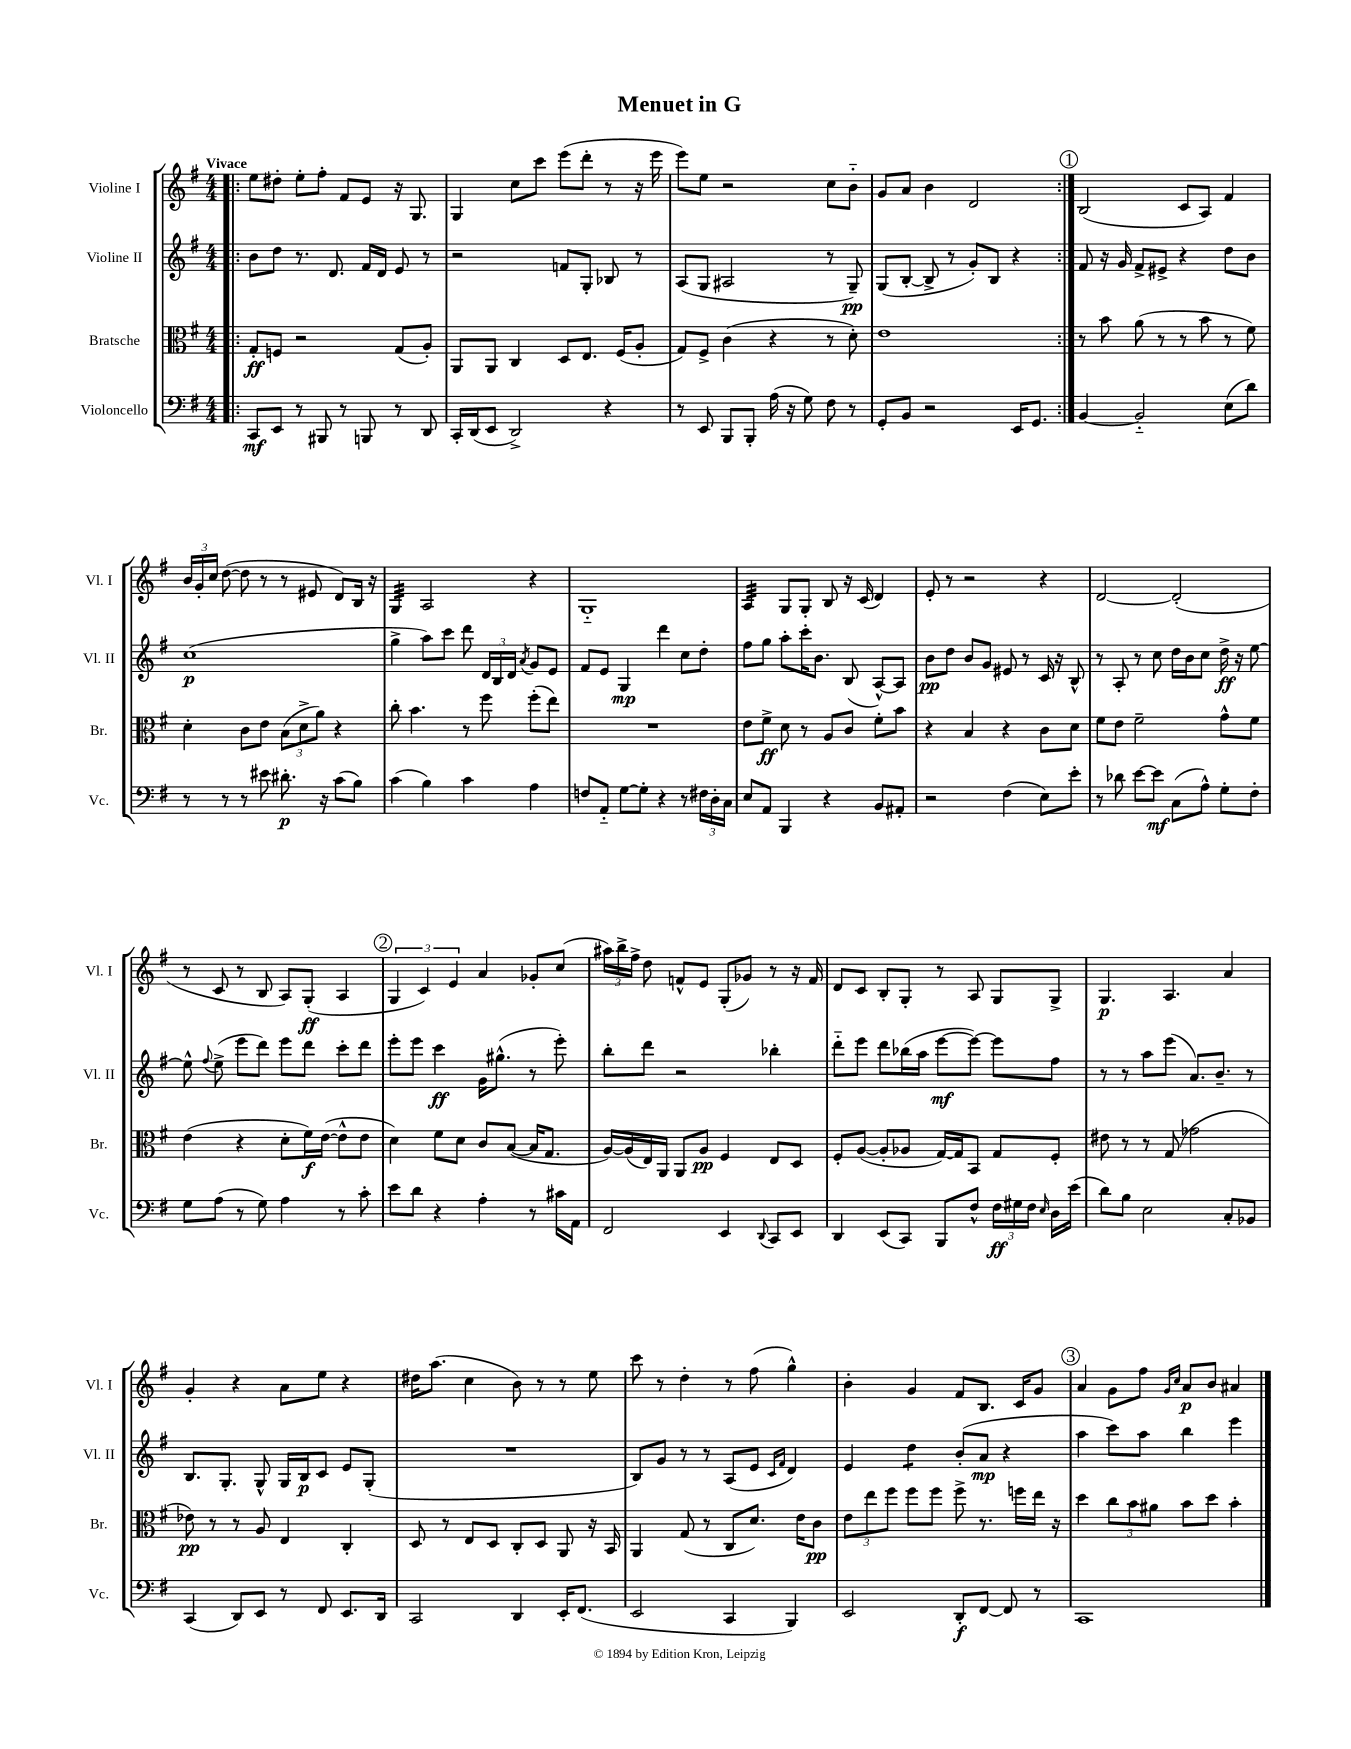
\header { title = "Menuet in G" }
<<
\new StaffGroup <<
\new Staff = "s0" \with { instrumentName = "Violine I" shortInstrumentName = "Vl. I" } {
    \clef treble \key g \major \numericTimeSignature \time 4/4 \tempo "Vivace"
    \autoBeamOff \repeat volta 2 { \bar ".|:" e''8[ dis''8]-. e''8[-. fis''8]-. fis'8[ e'8] r16 g8. |
    g4 c''8[ c'''8] e'''8[( d'''8]-. r8 r16 e'''16 |
    e'''8[) e''8] r2 c''8[ b'8]-_ |
    g'8[ a'8] b'4 d'2 | }
    \mark \markup { \circle "1" } b2( c'8[ a8]) fis'4 |
    \tuplet 3/2 { b'16[ g'16-. c''16] } d''8~( d''8 r8 r8 eis'8 d'8[) b16] r16 |
    g4:32 a2 r4 |
    g1-_ |
    a4:32 g8[ g8]-. b8 r16 c'16( d'4) |
    e'8-. r8 r2 r4 |
    d'2~ d'2-.( |
    r8 c'8 r8 b8 a8[) g8]-.\ff( a4 |
    \mark \markup { \circle "2" } \tuplet 3/2 { g4 c'4) e'4 } a'4 ges'8[-. c''8]( |
    \tuplet 3/2 { ais''16[) b''16-> fis''16]-> } d''8 f'8[-^ e'8] g8[-.( ges'8]) r8 r16 f'16 |
    d'8[ c'8] b8[-. g8]-. r8 a8 g8[ g8]-> |
    g4.\p a4. a'4 |
    g'4-. r4 a'8[ e''8] r4 |
    dis''16[ a''8.]( c''4 b'8) r8 r8 e''8 |
    c'''8 r8 d''4-. r8 fis''8( g''4-^) |
    b'4-. g'4 fis'8[ b8.] c'16[ g'8] |
    \mark \markup { \circle "3" } a'4 g'8[ fis''8] \grace { g'16[ c''16] } a'8[\p b'8] ais'4 \bar "|." |
}
\new Staff = "s1" \with { instrumentName = "Violine II" shortInstrumentName = "Vl. II" } {
    \clef treble \key g \major \numericTimeSignature \time 4/4
    \autoBeamOff \repeat volta 2 { \bar ".|:" b'8[ d''8] r8. d'8. fis'16[ d'16] e'8 r8 |
    r2 f'8[ g8]-. bes8 r8 |
    a8[( g8] ais2 r8 g8--\pp) |
    g8[( b8]~-. b8-> r8 g'8[-.) b8] r4 | }
    \mark \markup { \circle "1" } fis'8 r16 g'16 fis'8[-> eis'8]-> r4 d''8[ b'8] |
    c''1\p( |
    g''4-> a''8[) c'''8] d'''8 \tuplet 3/2 { d'16[ b16 d'16] } \acciaccatura { a'8 } g'8[ e'8] |
    fis'8[ e'8] g4\mp d'''4 c''8[ d''8]-. |
    fis''8[ g''8] a''8[-. c'''16-. b'8.] b8( a8[~-^) a8] |
    b'8[\pp d''8] b'8[ g'8] eis'8 r8 c'16 r16 b8-^ |
    r8 a8-. r8 c''8 d''16[ b'16 c''8] d''16->\ff r16 e''8~ |
    e''8-^ \appoggiatura { fis''8 } e''8->( e'''8[ d'''8]) e'''8[ d'''8] c'''8[-. d'''8] |
    \mark \markup { \circle "2" } e'''8[-. e'''8] c'''4\ff g'16[ gis''8.]-^( r8 e'''8-.) |
    b''8[-. d'''8] r2 bes''4-. |
    d'''8[-_ e'''8] d'''8[ bes''16( a''16] e'''8[~\mf e'''8]~) e'''8[ fis''8] |
    r8 r8 a''8[ e'''8]( a'8.[) b'8.]-- r8 |
    b8.[ g8.]-. g8-^ g16[ b16\p c'8] e'8[ g8]-.( |
    R1 |
    b8[) g'8] r8 r8 a8[( e'8] \grace { c'16[ fis'16] } d'4) |
    e'4 d''4:8 b'8[-.( a'8]\mp r4 |
    \mark \markup { \circle "3" } a''4 c'''8[) a''8] b''4 e'''4 \bar "|." |
}
\new Staff = "s2" \with { instrumentName = "Bratsche" shortInstrumentName = "Br." } {
    \clef alto \key g \major \numericTimeSignature \time 4/4
    \autoBeamOff \repeat volta 2 { \bar ".|:" g8[-.\ff f8] r2 g8[( a8]-.) |
    a,8[ a,8] c4 d8[ e8.] fis16[( a8]-. |
    g8[) fis8]-> c'4( r4 r8 d'8-.) |
    e'1 | }
    \mark \markup { \circle "1" } r8 b'8 a'8( r8 r8 b'8 r8 fis'8) |
    d'4-. c'8[ e'8] \tuplet 3/2 { b8[( d'8-> a'8]) } r4 |
    c''8-. b'4. r8 fis''8 fis''8[-.( e''8]) |
    R1 |
    e'8[ fis'8]->\ff d'8 r8 a8[ c'8] fis'8[-. b'8] |
    r4 b4 r4 c'8[ d'8] |
    fis'8[ e'8] fis'2-- g'8[-^ fis'8] |
    e'4( r4 d'8[-. fis'16\f) e'16]~( e'8[-^ e'8] |
    \mark \markup { \circle "2" } d'4) fis'8[ d'8] c'8[ b8]~( b16[ g8.] |
    a16[~) a16( e16) a,16] a,8[ a8]\pp fis4 e8[ d8] |
    fis8[-. a8]~( a8[-. aes8] g16[~) g16 b,8] g8[ fis8]-. |
    eis'8 r8 r8 g8( ges'2 |
    ees'8\pp) r8 r8 a8 e4 c4-. |
    d8 r8 e8[ d8] c8[-. d8] a,8 r16 b,16 |
    a,4 g8( r8 c8[ d'8.]) e'16[ c'8]\pp |
    \tuplet 3/2 { e'8[ e''8 fis''8] } fis''8[ fis''8] fis''8-> r8. f''16[ e''16] r16 |
    \mark \markup { \circle "3" } d''4 \tuplet 3/2 { c''8[ b'8 ais'8] } b'8[ d''8] b'4-. \bar "|." |
}
\new Staff = "s3" \with { instrumentName = "Violoncello" shortInstrumentName = "Vc." } {
    \clef bass \key g \major \numericTimeSignature \time 4/4
    \autoBeamOff \repeat volta 2 { \bar ".|:" c,8[\mf e,8] r8 bis,,8 r8 b,,8 r8 d,8 |
    c,16[-. d,16( e,8] d,2->) r4 |
    r8 e,8 b,,8[ b,,8]-. a16( r16 g8) fis8 r8 |
    g,8[-. b,8] r2 e,16[ g,8.] | }
    \mark \markup { \circle "1" } b,4~ b,2-_ e8[( d'8]) |
    r8 r8 r8 eis'8 dis'8.-.\p r16 c'8[( b8]) |
    c'4( b4) c'4 a4 |
    f8[ a,8]-_ g8[~ g8]-. r4 r8 \tuplet 3/2 { fis16[ d16-. c16] } |
    e8[ a,8] b,,4 r4 b,8[ ais,8]-. |
    r2 fis4( e8[) e'8]-. |
    r8 des'8 e'8[~ e'8]\mf c8[( a8]-^) g8[-. fis8]-. |
    g8[ a8]( r8 g8) a4 r8 c'8-. |
    \mark \markup { \circle "2" } e'8[ d'8] r4 a4-. r8 cis'16[ a,16] |
    fis,2 e,4 \appoggiatura { d,8 } c,8[ e,8] |
    d,4 e,8[( c,8]) b,,8[ fis8]-^ \tuplet 3/2 { fis16[\ff gis16 fis16] } \grace { e16 } d16[ e'16]( |
    d'8[) b8] e2 c8[-. bes,8] |
    c,4( d,8[) e,8] r8 fis,8 e,8.[ d,16] |
    c,2 d,4 e,16[-. fis,8.]( |
    e,2 c,4 b,,4) |
    e,2 d,8[-.\f fis,8]~ fis,8 r8 |
    \mark \markup { \circle "3" } c,1 \bar "|." |
}
>>
>>
\layout { \context { \Score \remove "Bar_number_engraver" } }
